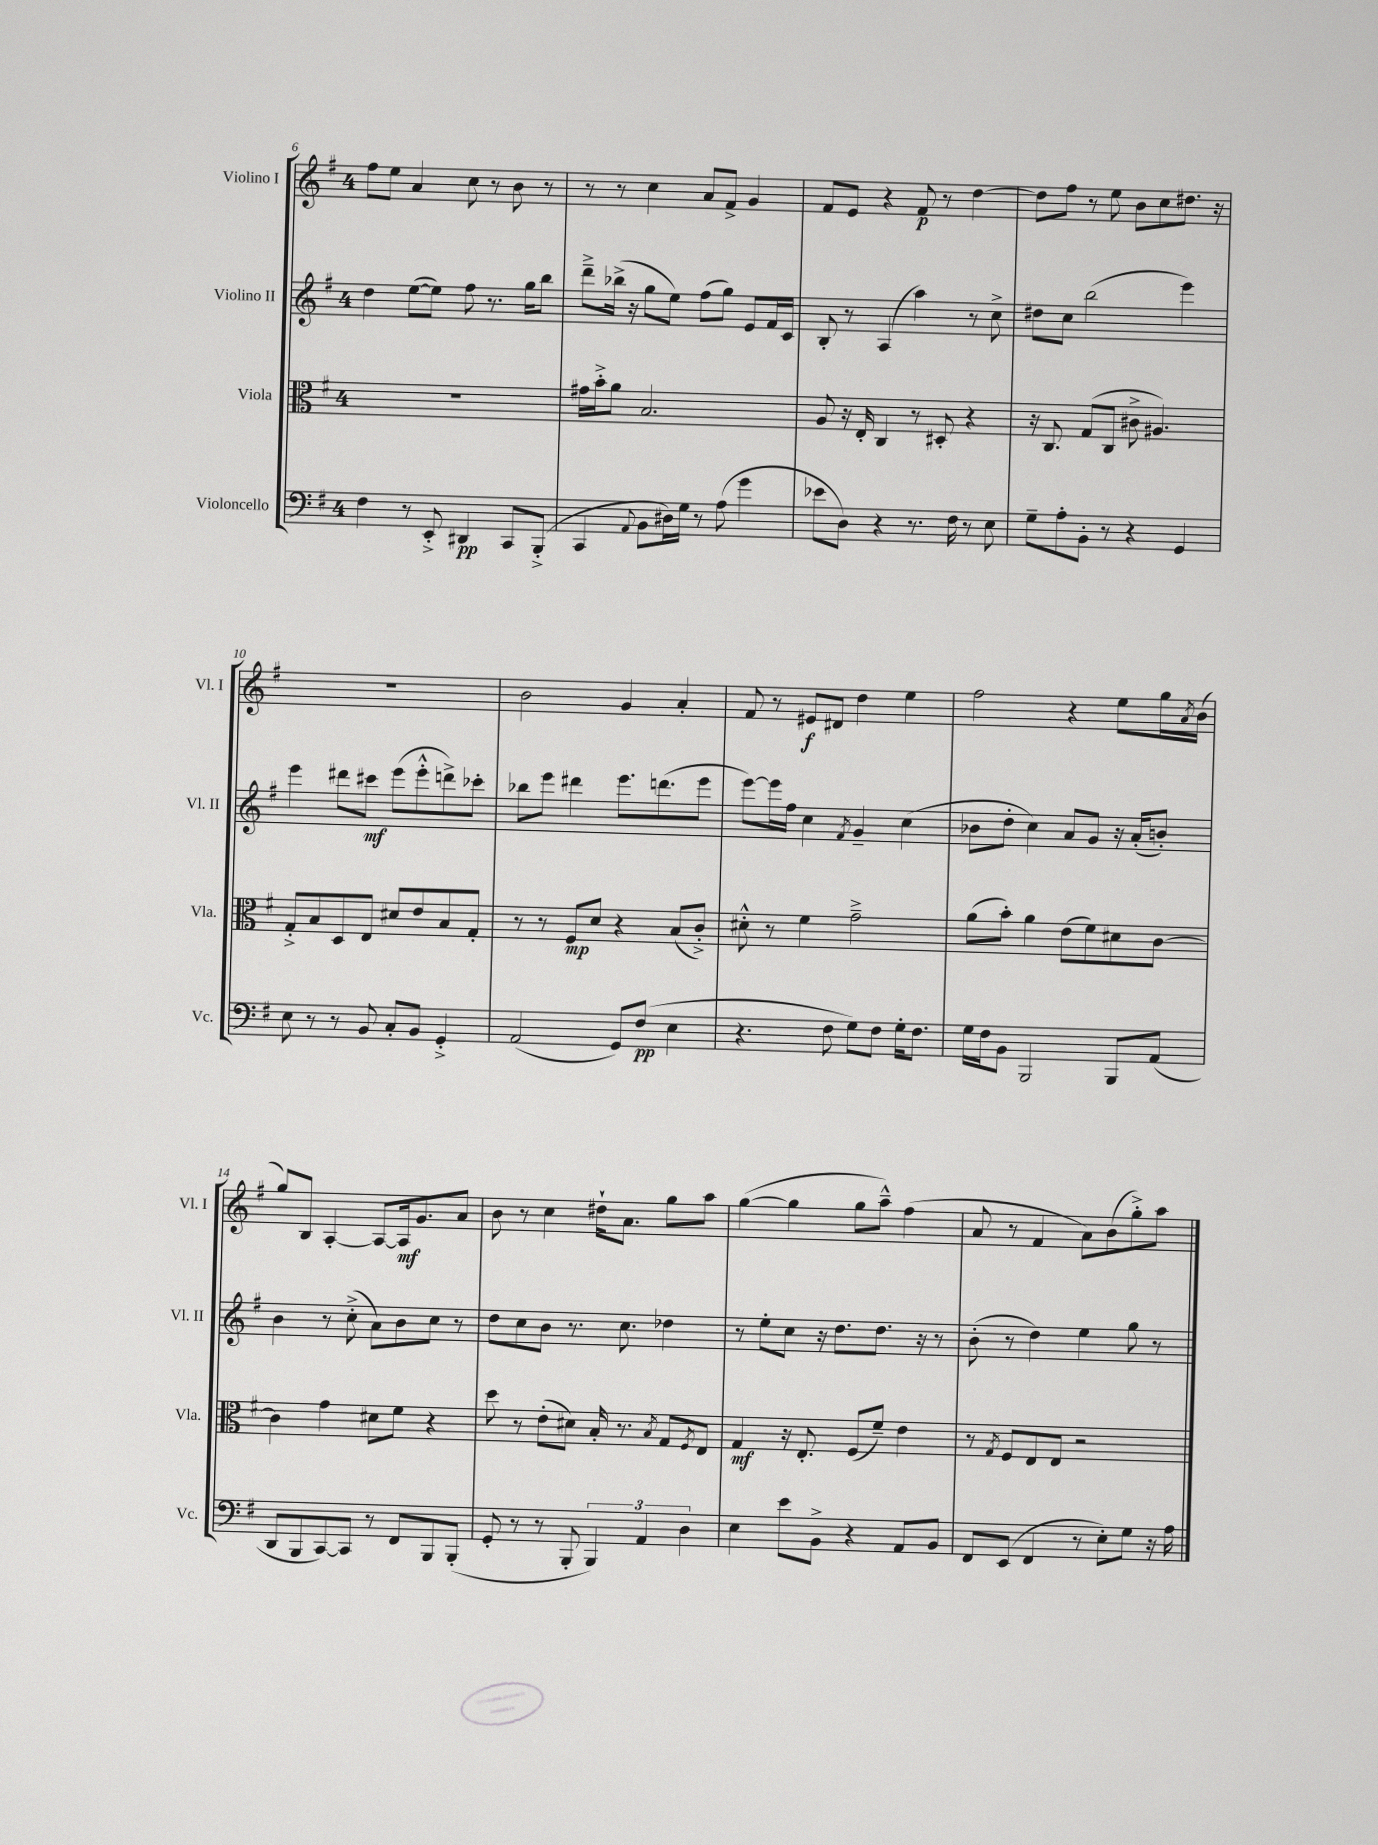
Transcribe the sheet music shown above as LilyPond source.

<<
\new StaffGroup <<
\new Staff = "s0" \with { instrumentName = "Violino I" shortInstrumentName = "Vl. I" } {
    \clef treble \key g \major \once \override Staff.TimeSignature.style = #'single-digit \time 4/4
    fis''8 e''8 a'4 c''8 r8 b'8 r8 |
    r8 r8 c''4 a'8 fis'8-> g'4 |
    fis'8 e'8 r4 fis'8\p r8 d''4~ |
    d''8 fis''8 r8 e''8 b'8 c''8 dis''8. r16 |
    R1 |
    b'2 g'4 a'4-. |
    fis'8 r8 eis'8\f dis'8 d''4 e''4 |
    fis''2 r4 e''8 g''16 \acciaccatura { a'8 } b'16( |
    g''8) b8 a4~-. a8~ a16\mf g'8. a'8 |
    b'8 r8 c''4 dis''16-! a'8. g''8 a''8 |
    g''4~( g''4 g''8 a''8---^) fis''4( |
    a'8 r8 fis'4 a'8) b'8( g''8-.->) a''8 \bar "|." |
}
\new Staff = "s1" \with { instrumentName = "Violino II" shortInstrumentName = "Vl. II" } {
    \clef treble \key g \major \once \override Staff.TimeSignature.style = #'single-digit \time 4/4
    d''4 e''8~( e''8) fis''8 r8. g''16 b''8 |
    d'''8---> bes''16->( r16 g''8 e''8) fis''8( g''8) e'8 fis'16 c'16 |
    b8-. r8 a4( a''4) r8 c''8-> |
    dis''8 c''8 b''2( e'''4) |
    e'''4 dis'''8 cis'''8\mf e'''8( e'''8-.-^ d'''8->) ces'''8-. |
    bes''8 e'''8 dis'''4 e'''8. d'''8.( e'''8 |
    e'''8~) e'''16 fis''16 c''4 \acciaccatura { fis'8 } g'4-- c''4( |
    bes'8 d''8-. c''4) a'8 g'8 r16 a'16-.( b'8-.) |
    b'4 r8 c''8-.->( a'8) b'8 c''8 r8 |
    d''8 c''8 b'8 r8. c''8. des''4 |
    r8 e''8-. c''8 r16 d''8. d''8. r16 r8 |
    b'8-.( r8 d''4) e''4 g''8 r8 \bar "|." |
}
\new Staff = "s2" \with { instrumentName = "Viola" shortInstrumentName = "Vla." } {
    \clef alto \key g \major \once \override Staff.TimeSignature.style = #'single-digit \time 4/4
    R1 |
    gis'16 b'16-.-> a'8 b2. |
    a8 r16 e16-. c4 r8 dis8-. r4 |
    r16 c8. g8( c8 cis'8-> ais4.) |
    g8-.-> b8 d8 e8 dis'8 e'8 b8 g8-. |
    r8 r8 fis8\mp d'8 r4 b8( c'8-.->) |
    dis'8-.-^ r8 fis'4 g'2---> |
    a'8( b'8-.) a'4 e'8( fis'8) dis'8 c'8~ |
    c'4 g'4 dis'8 fis'8 r4 |
    d''8 r8 e'8-.( dis'8) b16-. r8. \acciaccatura { b8 } g8 \acciaccatura { fis8 } e8 |
    g4\mf r16 e8.-. fis8( fis'8--) e'4 |
    r8 \acciaccatura { g8 } fis8 e8 e8 r2 \bar "|." |
}
\new Staff = "s3" \with { instrumentName = "Violoncello" shortInstrumentName = "Vc." } {
    \clef bass \key g \major \once \override Staff.TimeSignature.style = #'single-digit \time 4/4
    fis4 r8 e,8-.-> dis,4\pp c,8 b,,8-.->( |
    c,4 \appoggiatura { a,8 } b,8 dis16) g16 r8 a8( g'4 |
    ees'8 d8) r4 r8. fis16 r8 e8 |
    g8-- a8-. b,8-. r8 r4 g,4 |
    e8 r8 r8 b,8 c8-. b,8 g,4-.-> |
    a,2( g,8) fis8\pp( e4 |
    r4. fis8 g8) fis8 g16-. fis8. |
    g16 fis16 b,8 b,,2 b,,8 a,8( |
    d,8 b,,8 c,8~) c,8 r8 fis,8 b,,8 b,,8-.( |
    g,8-. r8 r8 b,,8-. \tuplet 3/2 { b,,4) a,4 d4 } |
    e4 e'8 b,8-> r4 a,8 b,8 |
    fis,8 e,8( fis,4 r8 e8-.) g8 r16 a16 \bar "|." |
}
>>
>>
\layout { \context { \Score currentBarNumber = #6 } }
